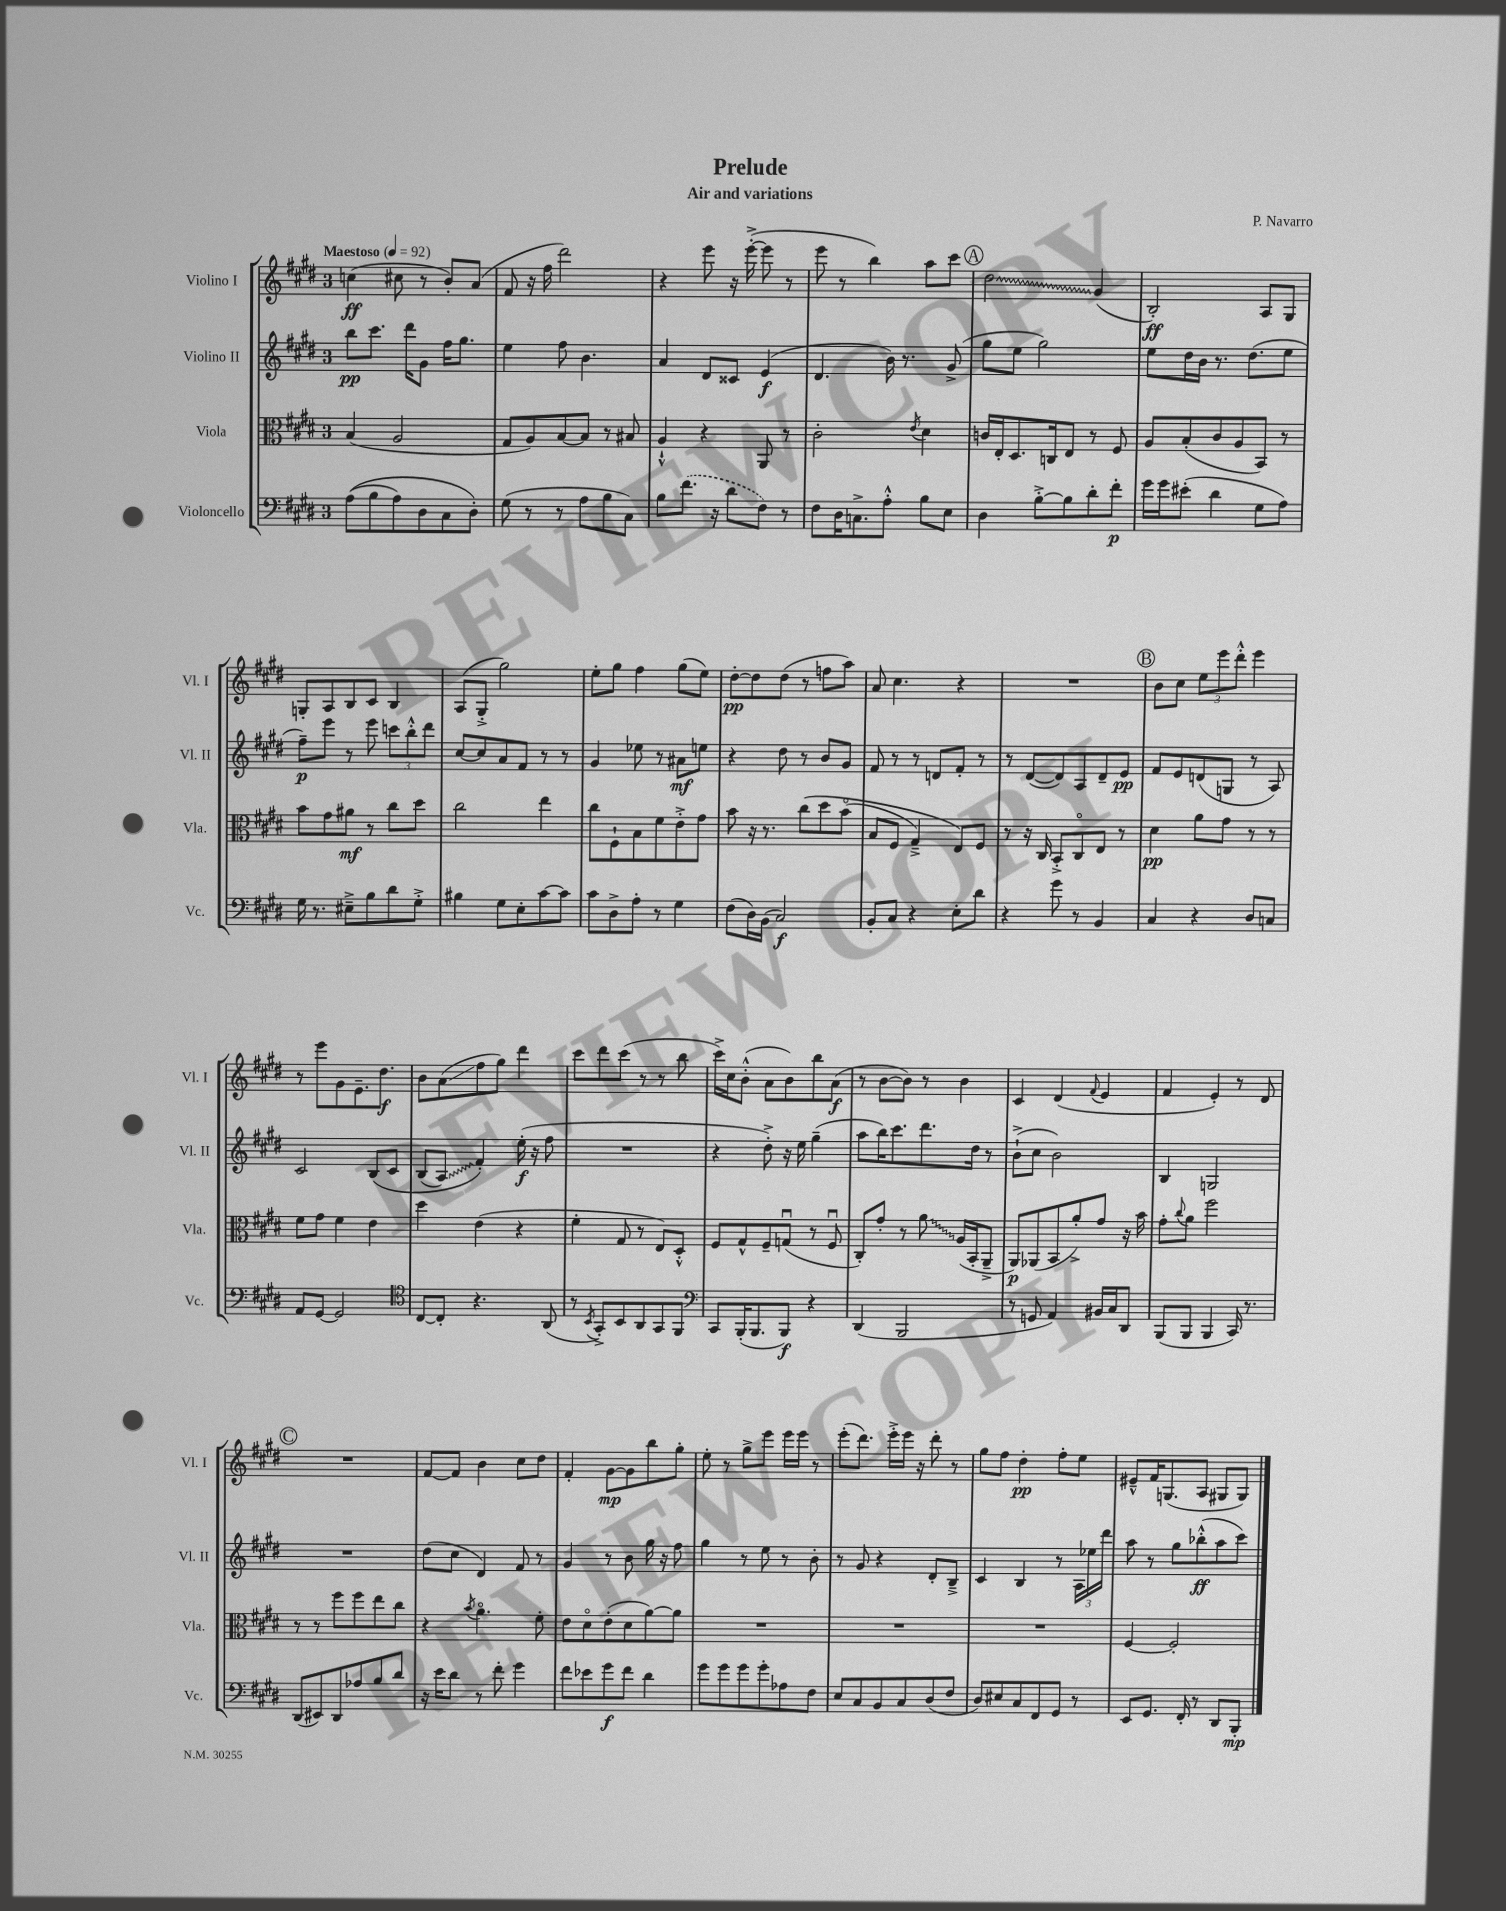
\header { title = "Prelude" composer = "P. Navarro" subtitle = "Air and variations" }
<<
\new StaffGroup <<
\new Staff = "s0" \with { instrumentName = "Violino I" shortInstrumentName = "Vl. I" } {
    \clef treble \key e \major \once \override Staff.TimeSignature.style = #'single-digit \time 3/4 \tempo "Maestoso" 4 = 92
    c''4\ff( cis''8 r8 b'8-.) a'8( |
    fis'8 r16 fis''16 dis'''2) |
    r4 e'''8 r16 e'''16~-.->( e'''8 r8 |
    e'''8 r8 b''4) a''8 cis'''8 |
    \mark \markup { \circle "A" } \once \override Glissando.style = #'zigzag dis''2\glissando gis'4( |
    b2-.\ff) a8 gis8 |
    g8-. a8 b8 cis'8 b4 |
    a8( gis8-.-> gis''2) |
    e''8-. gis''8 fis''4 gis''8( e''8) |
    dis''8~-.\pp dis''8 dis''8( r8 f''8 a''8) |
    a'8 cis''4. r4 |
    R2. |
    \mark \markup { \circle "B" } b'8 cis''8 \tuplet 3/2 { e''8 e'''8 dis'''8-.-^ } e'''4 |
    r8 e'''8 gis'8 e'8.-- dis''8.\f |
    b'8 a'8\glissando( fis''8 gis''8) dis'''4 |
    cis'''8 dis'''8 cis'''8( r8 r8 b''8 |
    cis'''16->) cis''16 b'8-.-^( a'8 b'8) b''8 a'8\f( |
    r8 b'8~ b'8) r8 b'4 |
    cis'4 dis'4( \appoggiatura { fis'8 } e'4 |
    fis'4 e'4-.) r8 dis'8 |
    \mark \markup { \circle "C" } R2. |
    fis'8~ fis'8 b'4 cis''8 dis''8 |
    fis'4-. gis'8~\mp gis'8 b''8 gis''8-. |
    e''8-. r8 gis''8-> e'''8 e'''16 e'''16 r8 |
    e'''8-.( dis'''8.) e'''16-.-> e'''16 r16 dis'''8-. r8 |
    gis''8 fis''8 dis''4-.\pp fis''8-. e''8 |
    eis'8---^ fis'16 g8.( a8 gis8 gis8) \bar "|." |
}
\new Staff = "s1" \with { instrumentName = "Violino II" shortInstrumentName = "Vl. II" } {
    \clef treble \key e \major \once \override Staff.TimeSignature.style = #'single-digit \time 3/4
    b''8\pp cis'''8. dis'''16 gis'8 fis''16 gis''8. |
    e''4 fis''8 b'4. |
    a'4 dis'8 cisis'8 e'4\f( |
    dis'4. b'16) r8. gis'8->( |
    \mark \markup { \circle "A" } gis''8 e''8 gis''2) |
    e''8 dis''16 b'16 r8. dis''8.( e''8 |
    fis''8--\p) e'''8 r8 e'''8 \tuplet 3/2 { c'''8 b''8-.-^ dis'''8 } |
    cis''8~ cis''8 a'8 fis'8 r8 r8 |
    gis'4 ees''8 r8 ais'8\mf e''8 |
    r4 dis''8 r8 b'8 gis'8 |
    fis'8 r8 r8 d'8 fis'8-. r8 |
    r8 dis'8~( dis'8) a8 dis'8-- e'8\pp |
    \mark \markup { \circle "B" } fis'8 e'8 d'8( g8 r8 a8) |
    cis'2 b8\( cis'8 |
    b8( \once \override Glissando.style = #'zigzag a8\glissando) fis'4-.\) e''16-.\f( r16 fis''8 |
    R2. |
    r4 dis''8-.->) r16 e''16 gis''4--( |
    a''8 b''16) cis'''8. dis'''8. dis''16 r8 |
    b'8-!->( cis''8 b'2) |
    b4 g2 |
    \mark \markup { \circle "C" } R2. |
    dis''8( cis''8 dis'4) fis'8 r8 |
    gis'4 r8 b'8 gis''16 r16 fis''8 |
    gis''4 r8 e''8 r8 b'8-. |
    r8 gis'8 r4 dis'8-. b8---> |
    cis'4 b4 r8 \tuplet 3/2 { a16 ees''16 dis'''16 } |
    a''8 r8 gis''8 bes''8-.-^\ff( a''8 cis'''8) \bar "|." |
}
\new Staff = "s2" \with { instrumentName = "Viola" shortInstrumentName = "Vla." } {
    \clef alto \key e \major \once \override Staff.TimeSignature.style = #'single-digit \time 3/4
    b4( a2 |
    gis8 a8) b8~ b8 r8 bis8 |
    a4-!-^ r4 a,8 r8 |
    cis'2-. \acciaccatura { e'8 } dis'4 |
    \mark \markup { \circle "A" } c'16 e16-. dis8. c16 e8 r8 fis8 |
    a8 b8-.( cis'8 a8 b,8) r8 |
    b'8 gis'8 ais'8\mf r8 cis''8 dis''8 |
    cis''2 e''4 |
    cis''8 fis8-! b8 fis'8 e'8-.-> gis'8 |
    b'8 r16 r8. cis''8\( dis''8 b'8\flageolet( |
    b8 fis8 gis4--->) e8\) fis8 |
    r8 r16 cis16 b,8-.-> cis8\flageolet e8 r8 |
    \mark \markup { \circle "B" } dis'4\pp a'8 gis'8 r8 r8 |
    fis'8 gis'8 fis'4 e'4 |
    dis''4 e'4( r4 |
    fis'4-. gis8 r8 e8) dis8-.-^ |
    fis8 gis8-^ fis8-- g8\downbow( r8 fis8\downbow |
    cis8-.) gis'8-. r8 \once \override Glissando.style = #'zigzag a'8\glissando a16( b,16-. a,8---> |
    a,8\p) aes,8( b,8 a'8-.->) gis'8 r16 b'16 |
    gis'8-. \appoggiatura { cis''8 } a'8 fis''2 |
    \mark \markup { \circle "C" } r8 r8 fis''8 fis''8 e''8 cis''8 |
    r4 \acciaccatura { b'8 } a'4.\flageolet fis'8-. |
    e'8 dis'8\flageolet e'8-.( dis'8 a'8~) a'8 |
    R2. |
    R2. |
    R2. |
    fis4~ fis2-. \bar "|." |
}
\new Staff = "s3" \with { instrumentName = "Violoncello" shortInstrumentName = "Vc." } {
    \clef bass \key e \major \once \override Staff.TimeSignature.style = #'single-digit \time 3/4
    a8(\( b8 a8) dis8 cis8 dis8-.\) |
    gis8( r8 r8 a8 b8 cis8) |
    b8 \once \slurDashed fis'8.( r16 dis'8 fis8) r8 |
    fis8 dis16 c8.-> a8-.-^ b8 e8 |
    \mark \markup { \circle "A" } dis4 b8~-.-> b8 dis'8-. fis'8-.\p |
    gis'16 gis'16 eis'8-.( dis'4 gis8 a8) |
    gis16 r8. eis8---> b8 dis'8 gis8-.-> |
    bis4 gis8 e8-. cis'8~ cis'8 |
    cis'8 dis8-> a8-. r8 gis4 |
    fis8( dis16) b,16( cis2\f) |
    b,8-. cis8 r4 e8-. dis'8 |
    r4 gis'8 r8 b,4 |
    \mark \markup { \circle "B" } cis4 r4 dis8 c8 |
    a,8 gis,8~ gis,2 |
    \clef tenor cis8~ cis8-. r4. a,8( |
    r8 \acciaccatura { b,8 } gis,8-.->) b,8 a,8 gis,8 fis,8 |
    \clef bass cis,8 b,,16-.( b,,8. b,,8\f) r4 |
    dis,4( b,,2 |
    r8 g,8 a,4) bis,16 cis16 dis,8 |
    b,,8( b,,8 b,,4 cis,16) r8. |
    \mark \markup { \circle "C" } dis,8( eis,8) dis,8 aes8 b8 dis'8 |
    r16 e'16 dis'8 r8 fis'8-. gis'4 |
    fis'8 ees'8 gis'8\f fis'8 dis'4 |
    gis'8 gis'8 gis'8 gis'8-. aes8 fis8 |
    e8 cis8 b,8 cis8 dis8( fis8 |
    dis8) eis8 cis8 fis,8 gis,8 r8 |
    e,8 gis,8. fis,16-. r8 dis,8 b,,8-.\mp \bar "|." |
}
>>
>>
\layout { \context { \Score \remove "Bar_number_engraver" } }
